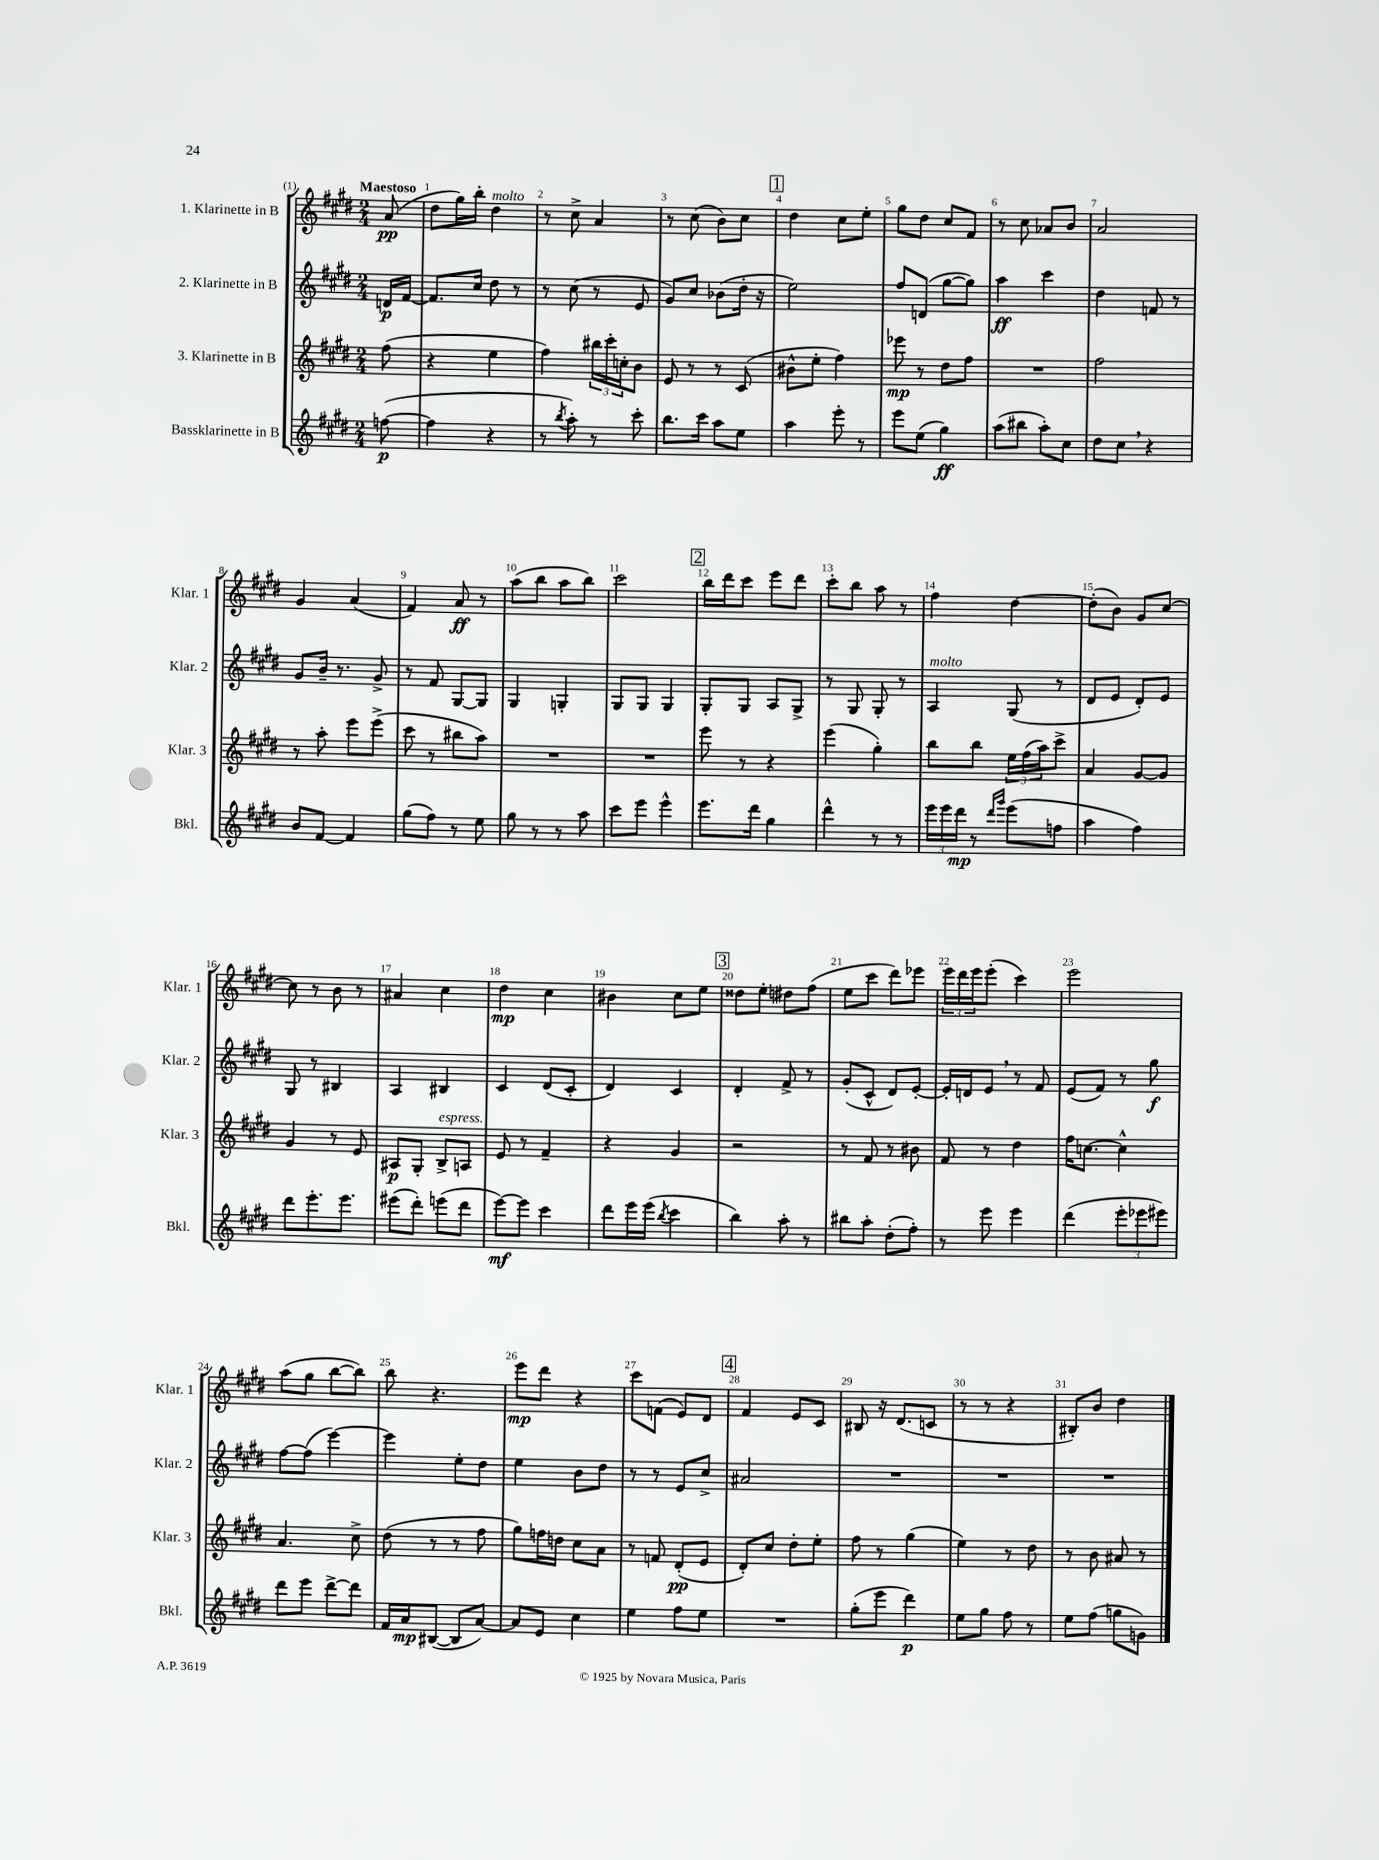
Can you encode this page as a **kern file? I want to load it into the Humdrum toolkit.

**kern	**kern	**kern	**kern
*staff4	*staff3	*staff2	*staff1
*clefG2	*clefG2	*clefG2	*clefG2
*k[f#c#g#d#]	*k[f#c#g#d#]	*k[f#c#g#d#]	*k[f#c#g#d#]
*M2/4	*M2/4	*M2/4	*M2/4
([8ff	(8ff#	16d	(8a
.	.	[16f#	.
=	=	=	=
4ff]	4r	8.f#]	8dd#
.	.	.	16gg#)
.	.	16cc#	16bb'
4r	4ee	8dd#	4dd#
.	.	8r	.
=	=	=	=
8r	4ff#)	8r	8r
8qbb	.	.	.
8aa')	.	(8cc#	8cc#^
8r	24bb#	8r	4a
.	24ccc#'	.	.
.	24cc'	.	.
8ccc#'	8b	8e	.
=	=	=	=
8.bb	8e	8g#)	8r
.	8r	8cc#	(8cc#
16ccc#	.	.	.
8aa	8r	(8b-	8b)
8ee	(8c#	16dd#'	8cc#
.	.	16r	.
=	=	=	=
4aa	8b#^^	2ee)	4dd#
.	8ee'	.	.
8eee'	4ff#)	.	8cc#
8r	.	.	8ee'
=	=	=	=
8eee	8eee-	8ff#	8gg#
(8ee	8r	(8d	8dd#
4gg#)	8dd#	[8gg#	8cc#
.	8ff#	8gg#])	8f#
=	=	=	=
(8aa	2r	4aa	8r
8bb#	.	.	8cc#
8aa')	.	4ccc#	8a-
8cc#	.	.	8b
=	=	=	=
8dd#	2ff#	4dd#	2a
8cc#	.	.	.
4r	.	8f	.
.	.	8r	.
=	=	=	=
8b	8r	8g#	4g#
[8f#	8aa'	16b~	.
.	.	8.r	.
4f#]	8eee	.	(4a
.	(8eee^	8g#^	.
=	=	=	=
(8gg#	8ccc#	8r	4f#)
8ff#)	8r	8f#	.
8r	8bb#	[8G#	8a
8ee	8aa)	8G#]	8r
=	=	=	=
8gg#	2r	4G#	(8aa
8r	.	.	8bb
8r	.	4G'	8aa
8aa	.	.	8bb)
=	=	=	=
8ccc#	2r	8G#	2ccc#
8eee	.	8G#	.
4eee^^	.	4G#	.
=	=	=	=
8.eee	8eee	8G#'	16bb
.	.	.	16ddd#
.	8r	8G#	8ccc#
16ddd#	.	.	.
4gg#	4r	8A	8eee
.	.	8G#^	8ddd#
=	=	=	=
4ddd#^^	(4eee	8r	8ccc#'
.	.	8G#	8bb
8r	4gg#')	8G#'	8aa
8r	.	8r	8r
=	=	=	=
24eee	8bb	4A	4ff#
24eee	.	.	.
24ddd#	.	.	.
8r	8bb	.	.
16qqddd#	.	.	.
16qqggg#	.	.	.
(8eee	24ee	(8G#	[4dd#
.	(24ff#	.	.
.	24aa)	.	.
8ff	8ccc#^	8r	.
=	=	=	=
4aa	4a	8d#	(8dd#']
.	.	8e	8b)
4ff#)	[8g#	8d#')	8g#
.	8g#]	8e	[8cc#
=	=	=	=
8ddd#	4g#	8G#	8cc#]
8.eee'	.	8r	8r
.	8r	4B#	8b
8.eee	.	.	.
.	8e	.	8r
=	=	=	=
(8eee#	8A#	4A	4a#
8ddd#')	8G#'	.	.
(8eee	8B^	4B#	4cc#
8ddd#	8A	.	.
=	=	=	=
[8eee)	8e	4c#	4dd#
8eee]	8r	.	.
4ccc#	4f#~	(8d#	4cc#
.	.	8c#'	.
=	=	=	=
8ddd#	4r	4d#)	4b#
16eee	.	.	.
(16eee	.	.	.
8qbb	.	.	.
4ccc#	4g#	4c#	8cc#
.	.	.	8ee
=	=	=	=
4bb)	2r	4d#'	8dd##
.	.	.	8ee'
8aa'	.	8f#^	8dd#
8r	.	8r	(8ff#
=	=	=	=
8bb#	8r	(8g#'	8ee
8aa'	8f#	8c#^^	8ccc#
(8dd#'	8r	8d#)	8ddd#)
8ff#')	8b#	[8e'	8eee-
=	=	=	=
8r	8f#	16e']	24eee
.	.	.	24ddd#
.	.	16d	.
.	.	.	24eee
8eee	8r	8e	(8eee'
4eee	4dd#	8r	4ccc#)
.	.	8f#	.
=	=	=	=
(4ddd#	16ff#	(8e	2eee
.	[8.cc	.	.
.	.	8f#)	.
12eee'	4cc^^]	8r	.
12eee-	.	.	.
.	.	8gg#	.
12eee#)	.	.	.
=	=	=	=
8ddd#	4.a	[8ff#	(8aa
8eee	.	(8ff#]	8gg#
[8ddd#^	.	[4eee)	[8bb
8ddd#]	8cc#^	.	8bb])
=	=	=	=
16f#	(8dd#	4eee]	8bb
16a	.	.	.
([8B#	8r	.	4.r
8B#]	8r	8ee'	.
[8a)	8ff#	8dd#	.
=	=	=	=
8a]	8gg#)	4ee	8eee
8e	16ff	.	8ddd#
.	16dd	.	.
4cc#	8cc#	8b	4r
.	8a	8dd#	.
=	=	=	=
4ee	8r	8r	8ccc#
.	8f	8r	(8f
8ff#	(8d#'	8e	8e)
8ee	8e	8cc#^	8d#
=	=	=	=
2r	8d#')	2a#	4f#
.	8cc#	.	.
.	8dd#'	.	8e
.	8ee'	.	8c#
=	=	=	=
(8gg#'	8ff#	2r	8B#
8eee	8r	.	16r
.	.	.	(8.d#
4ddd#)	(4gg#	.	.
.	.	.	8c
=	=	=	=
8ee	4ee)	2r	8r
8gg#	.	.	8r
8ff#	8r	.	4r
8r	8dd#	.	.
=	=	=	=
8ee	8r	2r	8B#')
(8ff#	8b	.	8b
8gg	8a#	.	4dd#
8g)	8r	.	.
==	==	==	==
*-	*-	*-	*-
